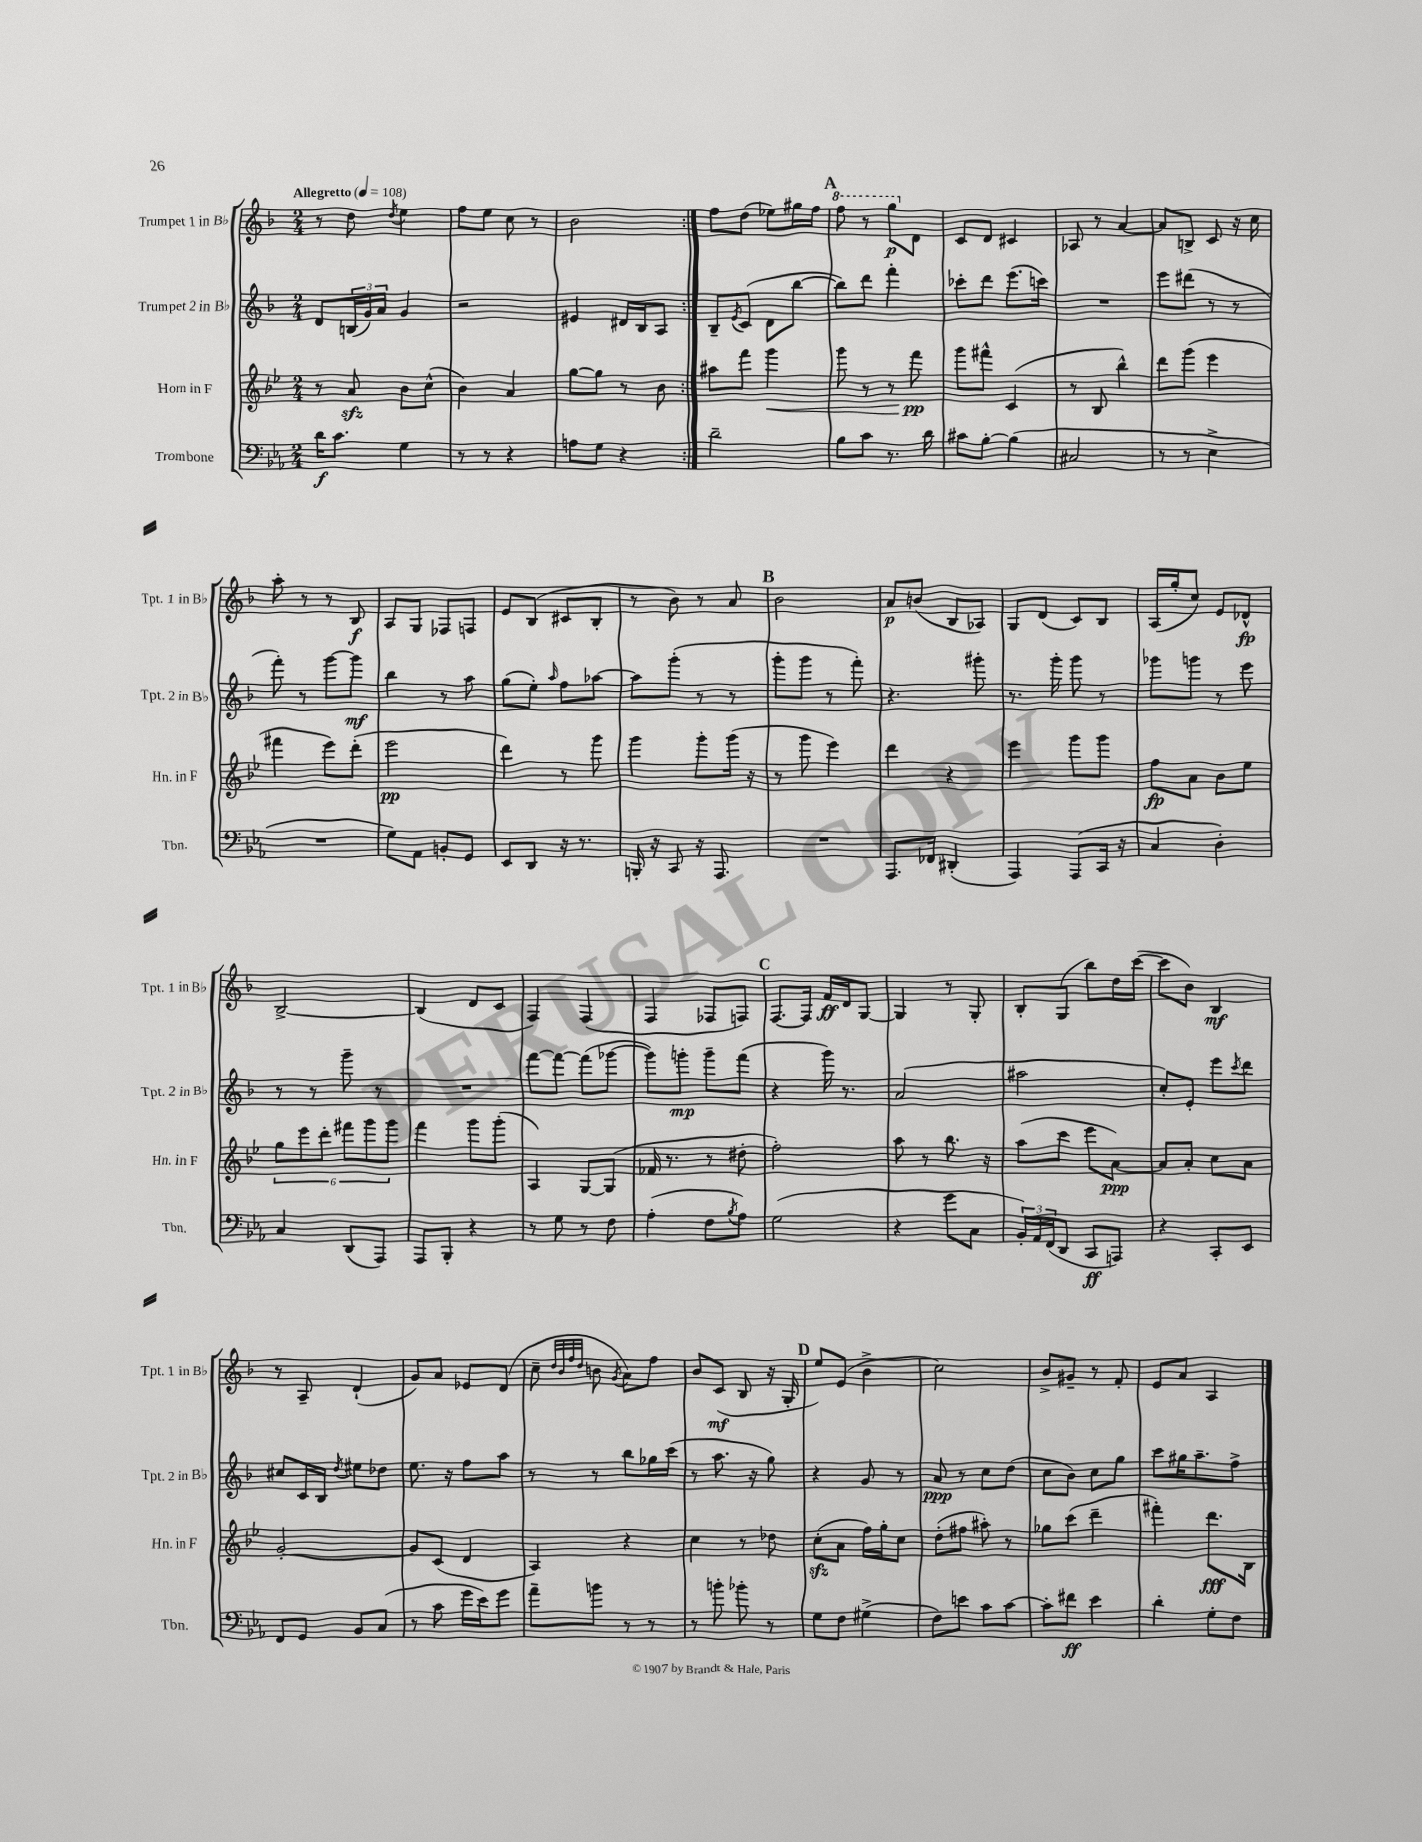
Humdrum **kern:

**kern	**kern	**kern	**kern
*staff4	*staff3	*staff2	*staff1
*clefF4	*clefG2	*clefG2	*clefG2
*k[b-e-a-]	*k[b-e-]	*k[b-]	*k[b-]
*M2/4	*M2/4	*M2/4	*M2/4
*MM108	*MM108	*MM108	*MM108
16d\LK	8r	8d/L	8r
8.c\J	.	.	.
.	8a/	(24B/L	8dd\
.	.	24g/)	.
.	.	24a/JJ	.
.	.	.	8qdd/
4G\	8b-\L	4g/	4ee\
.	(8cc^^\J	.	.
=	=	=	=
8r	4b-\)	2r	8ff\L
8r	.	.	8ee\J
4r	4a/	.	8cc\
.	.	.	8r
=	=	=	=
8A\L	[8gg\L	4e#/	2b-\
8G\J	8gg\]J	.	.
4r	8r	16d#/LL	.
.	.	16B-/J	.
.	8b-\	8A/J	.
=:|!	=:|!	=:|!	=:|!
2d~\	8aa#\L	8B-~/L	8ff\L
.	.	8qe/	.
.	8fff\J	(8c/J	(8dd\J
.	4ggg\	8d\L	8ee-\L)
.	.	[8bb-\J	16gg#\L
.	.	.	16ff\JJ
=	=	=	=
8B-\L	8ggg\	8bb-\]L)	8fff\
8c\J	8r	8ddd\J	8r
8.r	8r	4fff'\	8ggg\L
.	8fff\	.	8d\J
16d\	.	.	.
=	=	=	=
8c#\L	8ggg\L	8ccc-'\L	8c/L
[8B-'\J	8fff#^^\J	8ddd\J	8d/J
(4B-\]	(4c/	(8.eee\L	4c#/
.	.	16ccc\Jk)	.
=	=	=	=
2C#/	8r	2r	8A-/
.	8B-/	.	8r
.	4bb-^^\)	.	[4a/
=	=	=	=
8r	8ddd\L	8eee\L	8a/]L
8r	(8ggg\J	(8ddd#\J	8B^/J
4E-^\	4eee-\	8r	8c/
.	.	8r	16r
.	.	.	16cc\
=	=	=	=
2r	4fff#\	8fff'\)	8aa'\
.	.	8r	8r
.	8eee-\L)	[8ggg\L	8r
.	(8ddd'\J	8ggg\]J	8B-/
=	=	=	=
8G\L)	2eee-\	4bb-\	8A/L
8AA-\J	.	.	8G/J
8BB'/L	.	8r	8F-/L
8GG/J	.	8aa\	8F/J
=	=	=	=
8EE-/L	4ddd\)	(8gg\L	8e/L
8DD/J	.	8ee'\J)	(8B-/J
.	.	16qqaa/	.
16r	8r	8ff\L	8c#/L
8.r	.	.	.
.	8ggg\	[8aa-\J	8B-'/J
=	=	=	=
16BBB'/	4ggg\	8aa-\]L	8r
16r	.	.	.
8CC/	.	(8ggg'\J	8b-\)
16r	8ggg'\L	8r	8r
8.AAA-/	.	.	.
.	(16ggg\Jk	8r	8a/
.	16r	.	.
=	=	=	=
2r	8r	8ggg'\L	2b-\
.	8ggg\	8ggg\J	.
.	4eee-\)	8r	.
.	.	8fff'\)	.
=	=	=	=
8.AAA-/L	4ddd\	4.r	8a/L
.	.	.	(8b/J
16FF-/Jk	.	.	.
(4DD#'/	4r	.	8B-/L
.	.	8ggg#'\	8A-/J)
=	=	=	=
4AAA-/)	4eee-\	8.r	8G/L
.	.	.	(8d/J
.	.	16ggg'\	.
(8AAA-/L	8ggg\L	8ggg\	8c/L)
16CC/Jk	8ggg\J	8r	8B-/J
16r	.	.	.
=	=	=	=
4C/	8ff\L	8ggg-\L	(16A/LL
.	.	.	16gg'/J
.	8a\J	8ggg\J	8cc/J)
4D'\)	8b-\L	8r	8e/L
.	8ee-\J	8eee\	8d-^^/J
=	=	=	=
4C/	12gg\L	8r	[2B-^/
.	12eee-\	.	.
.	.	8r	.
.	12ddd'\J	.	.
(8DD/L	12fff#\L	8ggg~\	.
.	12ggg\	.	.
8AAA-/J)	.	8r	.
.	12ggg\J	.	.
=	=	=	=
8AAA-/L	4fff\	2r	(4B-/]
8BBB-'/J	.	.	.
4r	8ggg\L	.	8d/L
.	(8ggg'\J	.	8c/J
=	=	=	=
8r	4A/)	[8fff\L	4F/)
8G\	.	8fff\_J	.
8r	[8G/L	(8fff\]L	(4F/
8F\	(8G/]J	[8ggg-\J	.
=	=	=	=
(4A-'\	16f-/	8ggg-\]L)	4F/
.	8.r	.	.
.	.	8ggg'\J	.
8F\L	8r	8ggg~\L	8F-/L
8qB-/	.	.	.
8A-\J)	8dd#'\	(8fff\J	8F/J)
=	=	=	=
(2G\	2ff'\)	4r	[8.F/L
.	.	.	16F/]Jk
.	.	16ggg\)	16f/LL
.	.	8.r	16d/J
.	.	.	[8G/J
=	=	=	=
4r	8aa\	(2a/	4G/]
.	8r	.	.
8g\L	8.bb-\	.	8r
8C\J	.	.	8G'/
.	16r	.	.
=	=	=	=
24BB-'/LL)	(8aa\L	2aa#\	8B-'/L
24AA-/	.	.	.
(24FF/J	.	.	.
8DD/J	8ccc\J	.	(8G/J
8CC/L	8eee-\L	.	8bb-\L)
8AAA/J)	[8a\J)	.	16dd\L
.	.	.	([16ccc\JJ
=	=	=	=
4r	8a/]L	8cc'/L)	8ccc\]L
.	8a'/J	8e'/J	8b-\J)
8CC'/L	8cc\L	8eee\L	4B-/
.	.	8qccc/	.
8EE-/J	8a\J	8ddd\J	.
=	=	=	=
8FF/L	[2g'/	8cc#/L	8r
8GG/J	.	16c/L	8A~/
.	.	16B-/JJ	.
.	.	8qdd/	.
8BB-/L	.	8ee#\L	(4d`/
(8C/J	.	8dd-\J	.
=	=	=	=
8r	8g/]L	8.ee\	8g/L)
8c\	(8c/J	.	8a/J
.	.	16r	.
16g\LL	4d/	8ff\L	8e-/L
16e-\J)	.	.	.
8g\J	.	8aa\J	(8d/J
=	=	=	=
8a-~\L	4A/)	8r	8cc~\
.	.	.	32qqdd/LLL
.	.	.	32qqb-/
.	.	.	32qqff/
.	.	.	32qqdd/JJJ
8b\J	.	8r	8b\
.	.	.	8qg/
8r	4r	8bb-\L	8a\L)
8r	.	16gg-\L	8ff\J
.	.	(16ccc\JJ	.
=	=	=	=
8r	4cc\	8r	8b-/L
8b'\	.	8.aa\	(8c/J
8b-'\	8r	.	8B-/
.	.	16r	.
8r	8dd-\	8gg\)	16r
.	.	.	16G'/
=	=	=	=
8G\L	(8cc'\L	4r	8ee/L)
8F\J	8a\J	.	(8e/J
(4G#^\	16ff\LL)	8g/	4b-^\
.	16gg'\J	.	.
.	8cc\J	8r	.
=	=	=	=
8F\L)	(8dd'\L	8a/	2cc\)
8e\J	8ff#\J	8r	.
8c\L	8aa#'\)	8cc\L	.
[8c\J	8r	(8dd\J	.
=	=	=	=
8c'\]L	8gg-\L	8cc\L	8b-^/L
8f#\J	(8ccc\J	8b-\J)	8g#~/J
4e-\	4ddd~\	8cc\L	8r
.	.	8gg\J	8f'/
=	=	=	=
4d'\	4fff#'\)	8ccc\L	8e/L
.	.	16gg#\K	8a/J
.	.	8.aa~\	.
8G'\L	8.ddd\L	.	4A/
8F\J	.	8ff^\J	.
.	16B-\Jk	.	.
==	==	==	==
*-	*-	*-	*-
